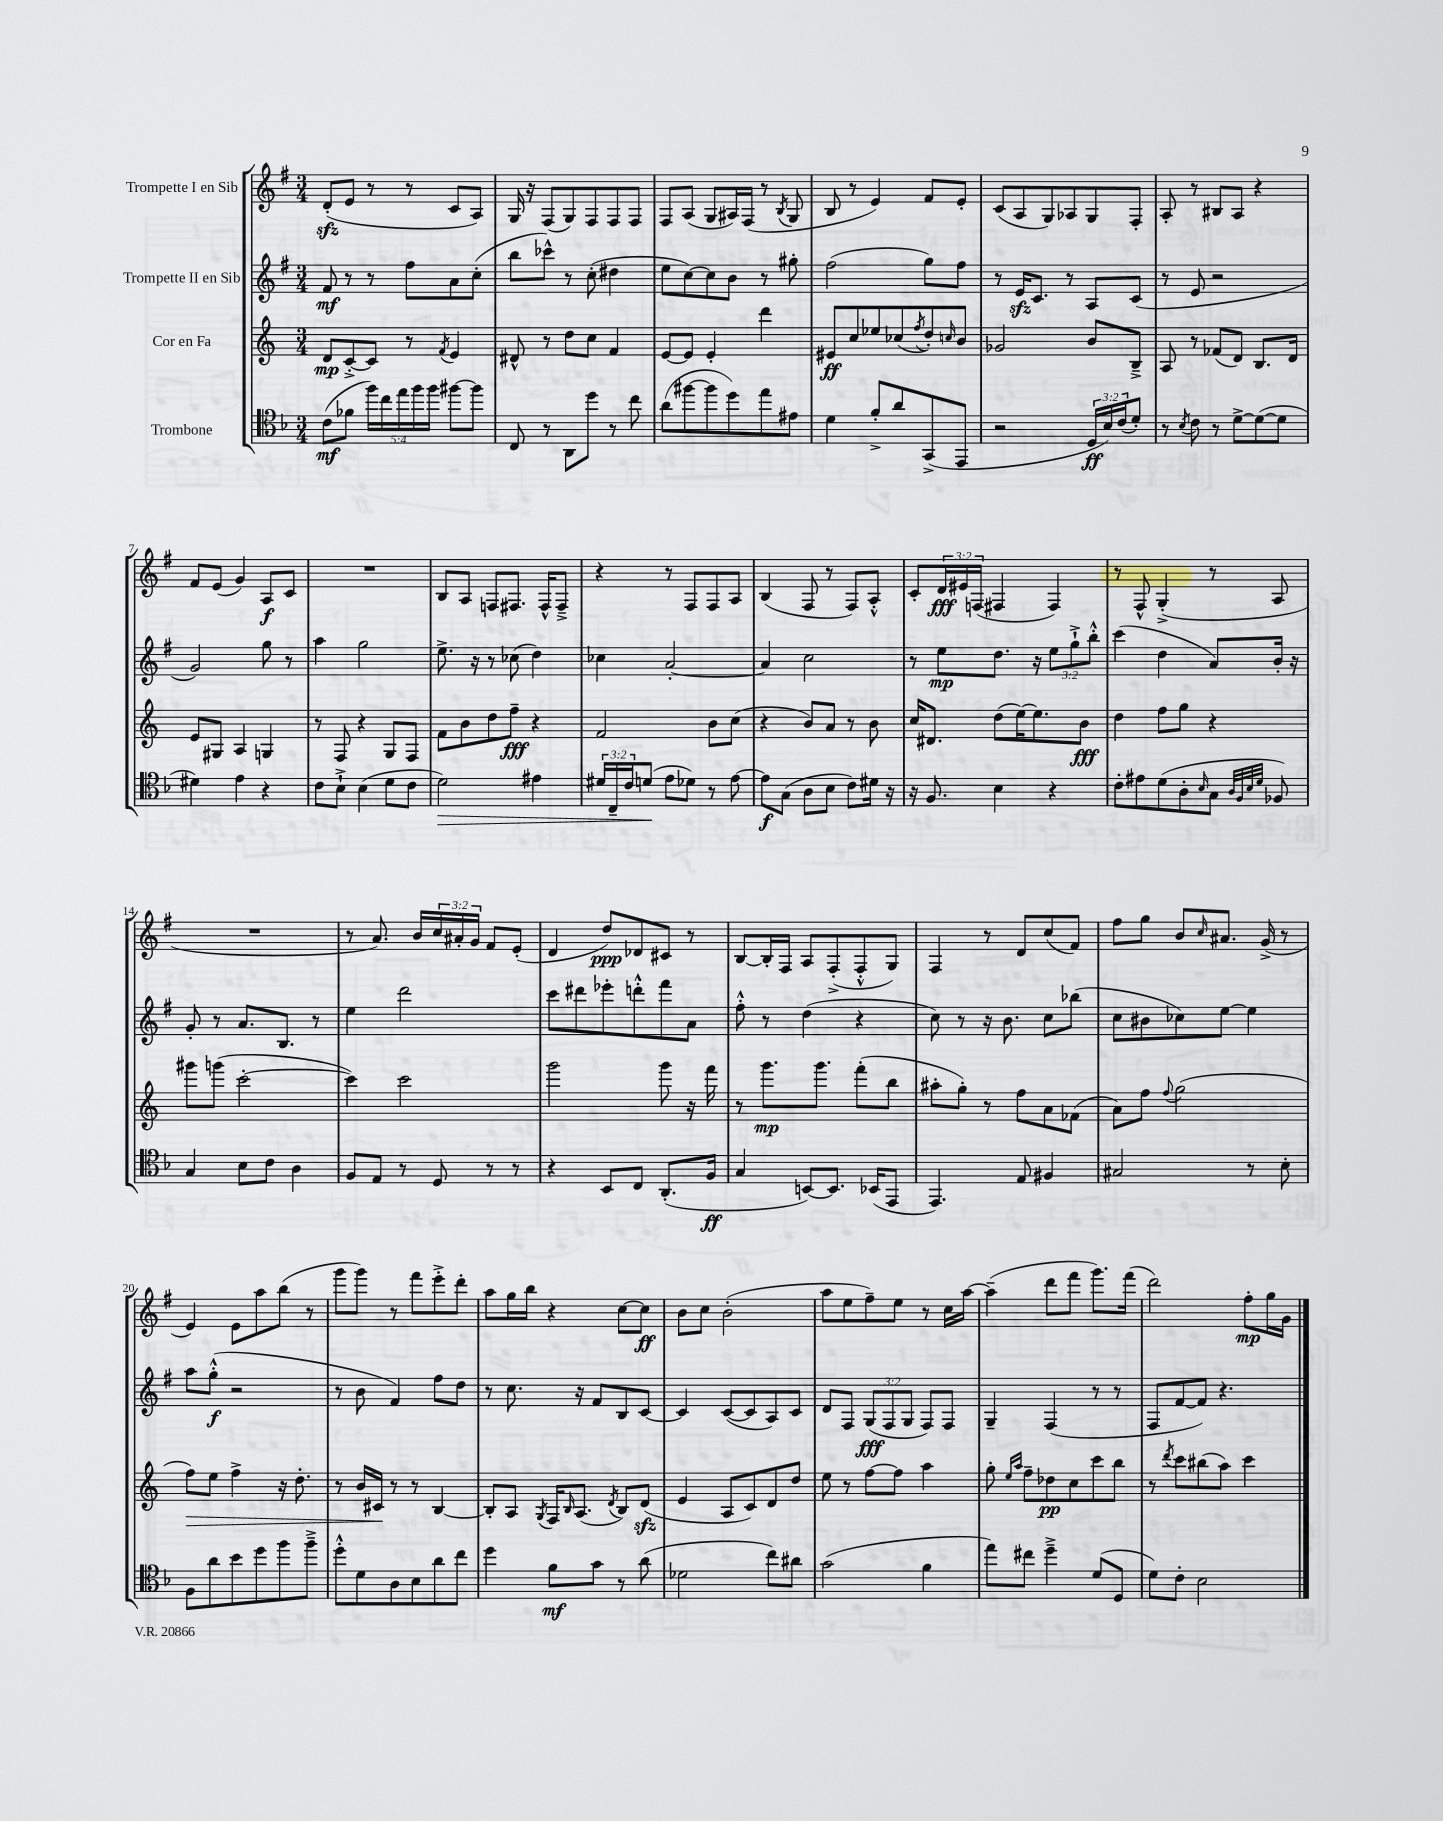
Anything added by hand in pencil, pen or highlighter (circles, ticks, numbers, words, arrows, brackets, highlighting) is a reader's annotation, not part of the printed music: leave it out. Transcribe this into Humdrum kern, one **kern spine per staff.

**kern	**kern	**kern	**kern
*staff4	*staff3	*staff2	*staff1
*clefC4	*clefG2	*clefG2	*clefG2
*k[b-]	*k[]	*k[f#]	*k[f#]
*M3/4	*M3/4	*M3/4	*M3/4
(8c	8d	8f#	(8d'
8f-	[8c'^	8r	8e
20ff)	8c]	8r	8r
20cc	.	.	.
20ee	.	.	.
.	8r	8ff#	8r
20ff	.	.	.
20ff	.	.	.
.	8qf	.	.
[8ff#	4e	8a	8c
8ff#]	.	(8cc'	8A)
=	=	=	=
8C	8d#^^	8bb	16G
.	.	.	16r
8r	8r	8ccc-^^)	(8F#
8AA	8dd	8r	8G)
8dd	8cc	(8cc'	8F#
8r	4f	4dd#	8F#
8cc	.	.	8F#
=	=	=	=
(8a	[8e	8ee	8F#
[8ff#	8e]	[8cc)	(8A
8ff#]	4e'	8cc]	8G
8dd)	.	8b	16A#)
.	.	.	(16F#
8ee	4ddd	8r	8r
.	.	.	8qB
8e#	.	8gg#'	8G
=	=	=	=
4d	8e#	(2ff#	8B
.	8cc	.	8r
8f'^	8ee-	.	4e)
8a	(8cc-	.	.
.	8qff	.	.
(8GG^	8dd')	8gg)	8f#
.	16qqcc	.	.
8EE	8b	8ff#	8e'
=	=	=	=
2r	2g-	8r	(8c
.	.	16e	8A
.	.	8.c	.
.	.	.	8G)
.	.	8r	8A-
24D	8b	8A	8G
24B-)	.	.	.
(24c	.	.	.
8d')	8B~^	(8c	8F#'
=	=	=	=
8r	8A	8r	8A'
8qB-	.	.	.
8c	8r	8e	8r
8r	(8f-	2r	8B#
[8d^	8d)	.	8A
(8d_	8.B	.	4r
8d]	.	.	.
.	16d	.	.
=	=	=	=
4d#)	8e	2g)	8f#
.	8G#	.	(8e
4e	4A	.	4g)
4r	4G	8gg	8A
.	.	8r	8c
=	=	=	=
8c	8r	4aa	2.r
8B-`^	8F	.	.
(4B-	4r	2gg	.
8d	8G	.	.
8c	8F	.	.
=	=	=	=
2d)	8f	8.ee^	8B
.	8b	.	8A
.	.	16r	.
.	8dd	8r	8F
.	8ff~	(8cc-	8.F#
4e#	4r	4dd)	.
.	.	.	16F#^^
.	.	.	8F#~^
=	=	=	=
24d#	2f	4cc-	4r
24C~	.	.	.
24c	.	.	.
(8d	.	.	.
8e	.	[2a'	8r
8d-)	.	.	8F#
8r	8b	.	8F#
[8e	(8cc	.	8A
=	=	=	=
8e]	4r	4a]	(4B
(8G	.	.	.
8A	8b)	2cc	8F#
8B-	8a	.	8r
8c)	8r	.	8F#)
16d#	8b	.	8A'^^
16r	.	.	.
=	=	=	=
16r	16cc	8r	8c'
8.F	8.d#	.	.
.	.	8ee	24d
.	.	.	24e#
.	.	.	(24F
4B-	(8dd	8.dd	4F#
.	[16ee)	.	.
.	8.ee]	16r	.
4r	.	12ee	4F#)
.	.	12gg`^	.
.	8b	.	.
.	.	12bb'^^	.
=	=	=	=
8c'	4dd	(4ccc	8r
8e#	.	.	8F#^^
(8d	8ff	4dd	(4G'^
8A'	8gg	.	.
16qqB-	.	.	.
8G	4r	8a)	8r
32qqA	.	.	.
32qqF	.	.	.
32qqB-	.	.	.
32qqd	.	.	.
8F-)	.	16b'	8A
.	.	16r	.
=	=	=	=
4G	8ggg#	8g'	2.r
.	(8ggg	8r	.
8B-	[2ccc'	8.a	.
8c	.	.	.
.	.	8.B	.
4A	.	.	.
.	.	8r	.
=	=	=	=
8F	4ccc])	4ee	8r
8E	.	.	8.a)
8r	2ccc	2ddd	.
.	.	.	16b
8D	.	.	24cc
.	.	.	24a#'
.	.	.	24g
8r	.	.	8f#
8r	.	.	(8e'
=	=	=	=
4r	2ggg	8ccc	4d
.	.	8ddd#	.
8BB-	.	8eee-'	8dd)
8C	.	8ddd'^^	8d-
(8.AA'	8ggg	8fff#	8c#
.	16r	8a	8r
16F	16fff	.	.
=	=	=	=
4G	8r	8ff#'^^	[8B
.	8.ggg	8r	16B']
.	.	.	16F#
[8BB)	.	(4dd	8A
.	8.ggg	.	.
8.BB]	.	.	(8F#'^
.	(8fff'	4r	8F#'^^
(16BB-	.	.	.
8EE	8bb	.	8G)
=	=	=	=
4.EE)	8aa#'	8cc)	4F#
.	8gg')	8r	.
.	8r	16r	8r
.	.	8.b	.
8E	8ff	.	8d
4F#	8a	8cc	(8cc
.	(8f-	(8bb-	8f#)
=	=	=	=
2G#	8a)	8cc	8ff#
.	8ff	8b#	8gg
.	8qqff	.	.
.	(2gg	8cc-)	8b
.	.	.	16qqcc
.	.	[8ee	8.a#
8r	.	4ee]	.
.	.	.	(16g^
8B-'	.	.	8r
=	=	=	=
8F	8ff)	8aa	4e)
8a	8ee	(8gg'^^	.
8b-	4ff^	2r	8e
8dd	.	.	8aa
8ff	16r	.	(8bb
.	8.dd'	.	.
8ff~^	.	.	8r
=	=	=	=
8dd'^^	8r	8r	8ggg
8d	16b	8b	8ggg)
.	16c#	.	.
8A	8r	4f#)	8r
8B-	8r	.	8fff#
8a	[4B	8ff#	8eee'^
8cc	.	8dd	8ddd'
=	=	=	=
4dd	8B']	8r	8aa
.	8A	8.cc	16gg
.	.	.	16bb
.	8qG	.	.
8f	16F	.	4r
.	16qqB	.	.
.	(8.A	16r	.
8g	.	8f#	.
.	8qd	.	.
8r	8B)	8B	[8cc
(8a	(8d	[8c	8cc]
=	=	=	=
2d-	4e	4c]	8b
.	.	.	8cc
.	8A	([8c	(2b'
.	8c)	8c]	.
8cc)	8d	8A)	.
8a#	8dd	8c	.
=	=	=	=
(2g	8ee	8d	8aa
.	8r	8F#	8ee
.	[8ff	(12G	8ff#~)
.	.	12F#	.
.	8ff]	.	8ee
.	.	12G	.
4f	4aa	8F#)	8r
.	.	8F#	16cc
.	.	.	[16aa
=	=	=	=
8ee)	8gg'	4G~	(4aa~]
.	16qqee	.	.
.	16qqaa	.	.
8cc#	8ff~	.	.
4dd~^	8dd-	(4F#	8ddd
.	8cc	.	8fff#
(8d	8ccc	8r	8.ggg)
8D	8bb	8r	.
.	.	.	(16fff#
=	=	=	=
8d)	8r	8F#	2ddd)
.	8qddd	.	.
8c'	8ccc	[8f#	.
2B-	(8bb#	8f#])	.
.	8aa)	4.r	.
.	4ccc	.	8ff#'
.	.	.	16gg
.	.	.	16g
==	==	==	==
*-	*-	*-	*-
